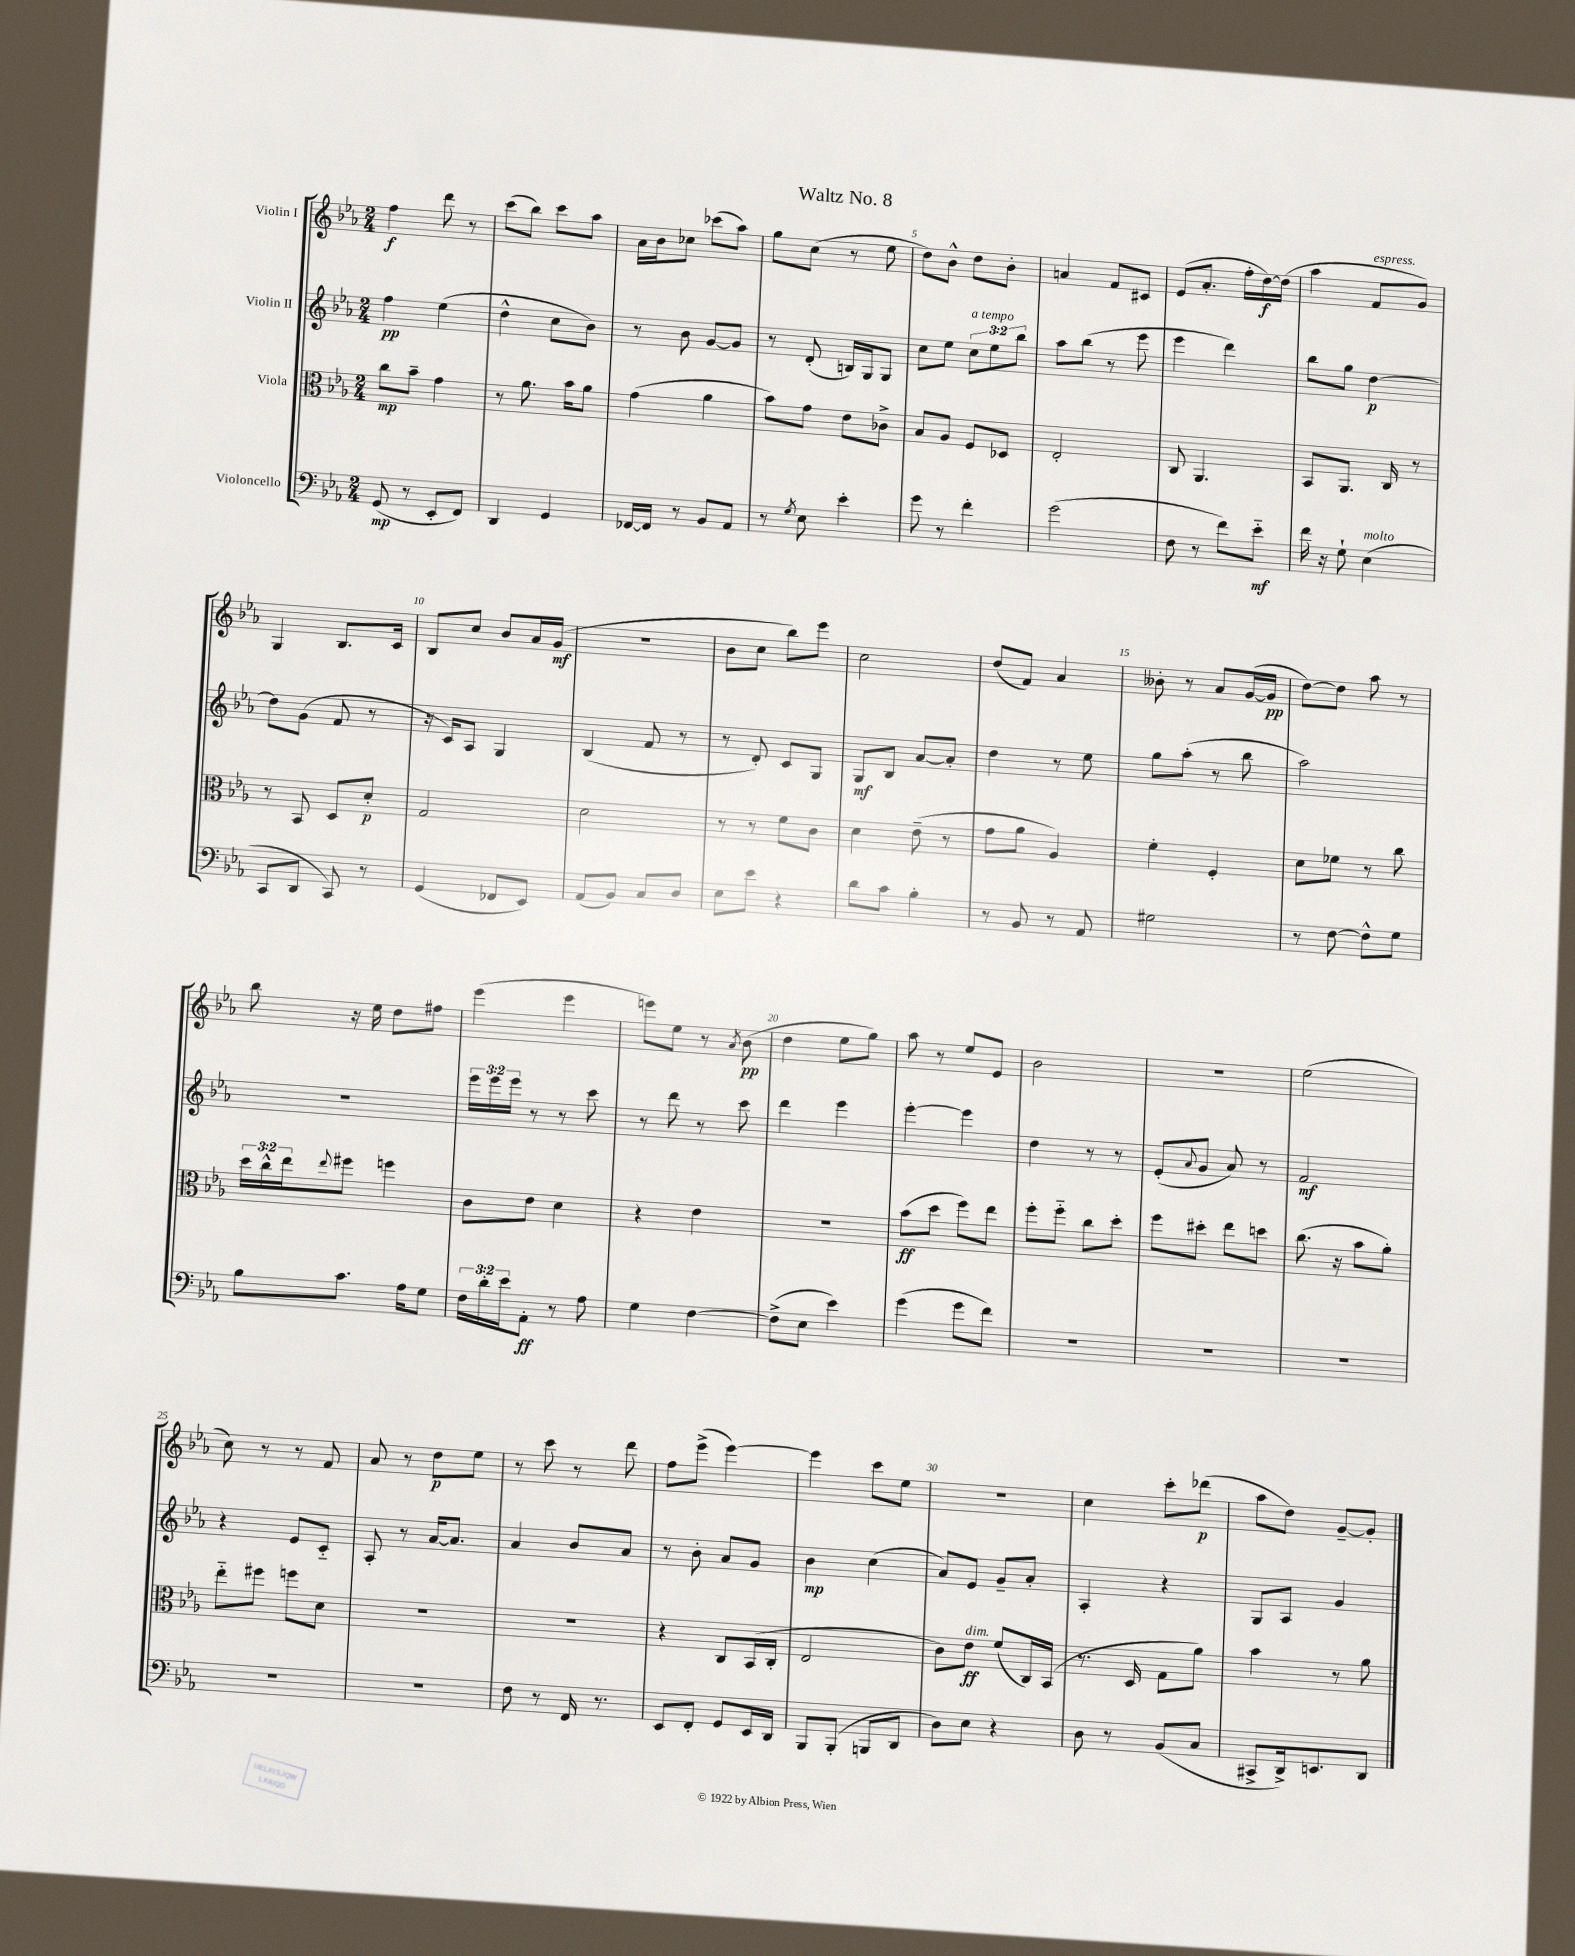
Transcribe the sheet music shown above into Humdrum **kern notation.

**kern	**kern	**kern	**kern
*staff4	*staff3	*staff2	*staff1
*clefF4	*clefC3	*clefG2	*clefG2
*k[b-e-a-]	*k[b-e-a-]	*k[b-e-a-]	*k[b-e-a-]
*M2/4	*M2/4	*M2/4	*M2/4
(8GG	8cc	4ff	4ff
8r	8b-~	.	.
8EE-'	4g	(4ee-	8ddd
8FF)	.	.	8r
=	=	=	=
4DD	8r	4dd^^	(8ccc
.	8.a-	.	8bb-)
4GG	.	8cc	8ccc
.	16b-	.	.
.	8a-	8b-)	8aa-
=	=	=	=
[16FF-	(4g	8r	16a-
16FF-]	.	.	16b-
8r	.	8b-	8cc-
8BB-	4a-	[8g	(8ccc-
8AA-	.	8g]	8aa-)
=	=	=	=
8r	8b-)	8r	8gg
8qG	.	.	.
8E-	8g	(8d'	(8cc
4e-'	8e-	16B)	8r
.	.	16G	.
.	8c-^	8G	8ee-
=	=	=	=
8g	8B-	8cc	8dd)
8r	8A-	8ee-	8b-^^
4f'	8F	12cc	8dd
.	.	12ee-	.
.	8D-	.	8b-'
.	.	12bb-	.
=	=	=	=
(2g	2E-'	8aa-	4a
.	.	(8bb-	.
.	.	8r	8f
.	.	8eee-	8c#
=	=	=	=
8F	8C	4eee-	(8e-
8r	4.AA-	.	8.a-'
8f)	.	4ddd)	.
.	.	.	16ff'
8e-'~	.	.	[16dd)
.	.	.	(16dd]
=	=	=	=
16f	8BB-	8bb-	4aa-
16r	.	.	.
8G`	8.AA-	8gg	.
(4E-	.	[4dd	8f
.	16C	.	.
.	8r	.	8g)
=	=	=	=
8CC	8r	8dd]	4G
8DD	8BB-	(8g	.
8CC)	8D	8f	8.B-
8r	8d'	8r	.
.	.	.	16c
=	=	=	=
(4GG	2G	16r	8B-
.	.	16c)	.
.	.	8A-	8cc
8FF-	.	4G	8b-
8EE-)	.	.	16a-
.	.	.	(16g
=	=	=	=
(8AA-	2d	(4B-	2r
8BB-)	.	.	.
8C	.	8f	.
8D	.	8r	.
=	=	=	=
8E-	8r	8r	8b-
8e-	8r	8d')	8cc
4r	8f	8c	8bb-)
.	8c	8G	8eee-
=	=	=	=
8d	4d	8G	2cc
8c	.	8B-	.
4B-'	(8e-~	[8a-	.
.	8r	8a-']	.
=	=	=	=
8r	8g	4dd	(8dd
8BB-	8a-	.	8f)
8r	4A-)	8r	4a-
8AA-	.	8ee-	.
=	=	=	=
2G#	4f'	8gg	8b--'
.	.	(8aa-'	8r
.	4F'	8r	8a-
.	.	8bb-	([16g
.	.	.	16g]
=	=	=	=
8r	8d	2aa-)	[8dd)
[8F	8f-	.	8dd]
8F^^]	8r	.	8aa-
8G	8cc	.	8r
=	=	=	=
8B-	24dd	2r	8bb-
.	24cc^^	.	.
.	24ee-	.	.
.	8qqee-	.	.
8.c	8ff#	.	16r
.	.	.	16ee-
.	4ff	.	8dd
16A-	.	.	.
8G	.	.	8ff#
=	=	=	=
24F	8c	24eee-	(4eee-
24d'	.	24eee-	.
24e-	.	24eee-	.
8AA-'	8e-	8r	.
8r	4d	8r	4eee-
8A-	.	8ccc	.
=	=	=	=
4G	4r	8r	8eee)
.	.	8ddd	8ee-
[4F	4e-	8r	8r
.	.	.	8qa-
.	.	8ccc	(8b-
=	=	=	=
(8F^]	2r	4ddd	4dd
8E-	.	.	.
4e-)	.	4eee-	8ee-
.	.	.	8gg)
=	=	=	=
(4g	(8b-	[4eee-'	8aa-
.	8dd	.	8r
8g	8ff)	4eee-]	8ee-
8f)	8ee-	.	8e-
=	=	=	=
2r	8ff'	4dd	2b-
.	8ff'~	.	.
.	8cc	8r	.
.	8dd'	8r	.
=	=	=	=
2r	8ff	(8e-'	2r
.	.	8qqa-	.
.	8dd#'	8g	.
.	8ee-	8a-)	.
.	8dd	8r	.
=	=	=	=
2r	(8.cc	2f	(2ee-
.	16r	.	.
.	8b-	.	.
.	8a-')	.	.
=	=	=	=
2r	8ee-'~	4r	8cc)
.	8ff#	.	8r
.	8ff	8e-	8r
.	8d	8c'~	8f
=	=	=	=
2r	2r	8A-'	8a-
.	.	8r	8r
.	.	[16a-	8dd
.	.	8.a-]	.
.	.	.	8ee-
=	=	=	=
8F	2r	4a-	8r
8r	.	.	8ccc
16FF	.	8b-	8r
8.r	.	.	.
.	.	8a-	8ddd
=	=	=	=
8EE-	4r	8r	8ff
8FF'	.	8b-'	(8eee-^
8GG	8C	8a-	[4eee-)
16EE-	(16BB-	8g	.
16DD	16C'	.	.
=	=	=	=
8BBB-	2E-	4b-	4eee-]
(8BBB-'	.	.	.
8BBB	.	(4cc	8ccc
8DD	.	.	8ee-
=	=	=	=
8D)	8c)	8a-)	2r
8E-	8e-	8e-	.
4r	(8f	8g~	.
.	16C)	8a-'	.
.	(16BB-	.	.
=	=	=	=
8D	8.r	4A-'	4cc
8r	.	.	.
.	16D	.	.
(8BB-	8G	4r	8ccc'
8C	8a-)	.	(8ddd-
=	=	=	=
8CC#^	4b-	8G	8aa-
16DD^)	.	8A-	8dd)
8.EE	.	.	.
.	8r	4g	[8g~
8DD	8a-	.	8g']
==	==	==	==
*-	*-	*-	*-
